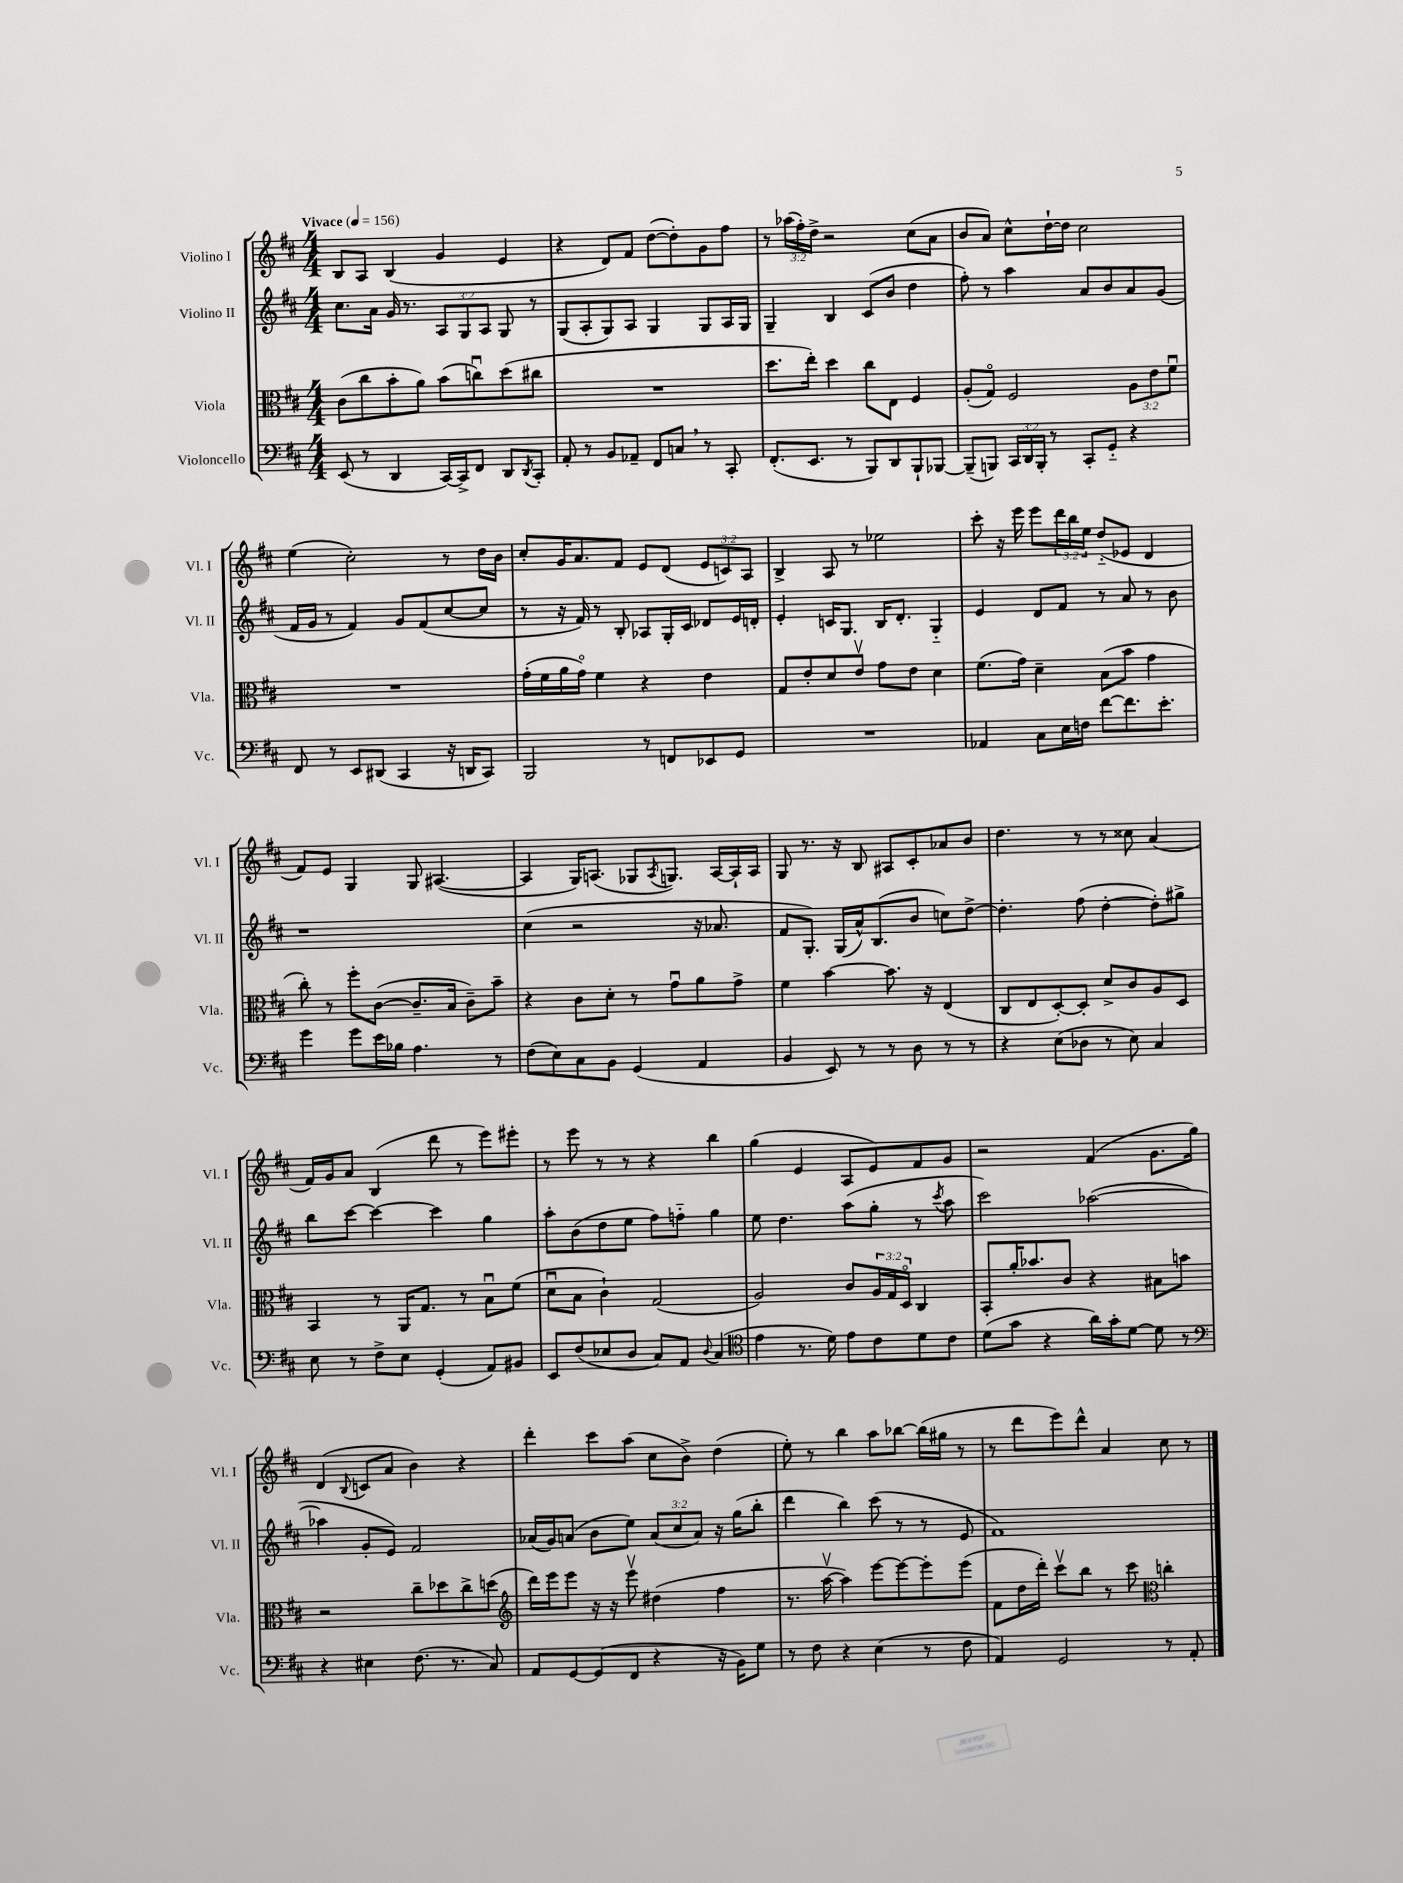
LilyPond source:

<<
\new StaffGroup <<
\new Staff = "s0" \with { instrumentName = "Violino I" shortInstrumentName = "Vl. I" } {
    \clef treble \key d \major \numericTimeSignature \time 4/4 \override Staff.TupletNumber.text = #tuplet-number::calc-fraction-text \tempo "Vivace" 4 = 156
    b8 a8 b4( g'4 e'4 |
    r4 d'8) fis'8 d''8~( d''8-.) g'8 fis''8 |
    r8 \tuplet 3/2 { aes''16( fis''16-.) d''16-> } r2 cis''8( a'8 |
    b'8 a'8) cis''8-^ d''16~-! d''16 cis''2 |
    e''4( cis''2-.) r8 d''16 b'16 |
    cis''8-. g'16 a'8. fis'8 e'8 d'8( \tuplet 3/2 { e'8 c'8) a8 } |
    b4-> a8 r8 ees''2 |
    cis'''8-. r16 e'''16 e'''8 \tuplet 3/2 { d'''16 b''16 e''16 } d''8-_( ees'8 d'4 |
    fis'8) e'8 g4 g8 ais4.~( |
    ais4 g16) a8.( ges8 \acciaccatura { a8 } g8.) a16~ a16-! a16 |
    g8 r8. r16 b8 ais8 cis'8-. aes'8 b'8 |
    d''4. r8 r8 cisis''8 a'4( |
    fis'16) g'16 a'8 b4( d'''8 r8 e'''8) eis'''8-. |
    r8 e'''8 r8 r8 r4 b''4 |
    g''4( e'4 a8 e'8) fis'8 g'8 |
    r2 fis'4( g'8. g''16) |
    d'4( \appoggiatura { b8 } c'8 a'8 b'4) r4 |
    d'''4-. cis'''8 a''8( cis''8 b'8->) d''4( |
    e''8-.) r8 b''4 a''8 bes''8~ bes''16( gis''16 r8 |
    r8 d'''8 e'''8) d'''8-^ a'4 cis''8 r8 \bar "|." |
}
\new Staff = "s1" \with { instrumentName = "Violino II" shortInstrumentName = "Vl. II" } {
    \clef treble \key d \major \numericTimeSignature \time 4/4 \override Staff.TupletNumber.text = #tuplet-number::calc-fraction-text
    cis''8. a'16 g'16 r8. \tuplet 3/2 { a8 g8 a8 } g8 r8 |
    g8( a8-. g8) a8 g4 g8 a16 g16 |
    g4-- b4 cis'8( b'8 d''4 |
    fis''8-.) r8 a''4 a'8 b'8 a'8 g'8( |
    fis'16 g'16 r8 fis'4) g'8 fis'8( cis''8~ cis''8 |
    r8 r16 fis'16) r8 b8-. aes8 g16-. cis'16 des'8 e'16 d'16-. |
    e'4-. c'16 g8. b16 d'8.-. g4-_ |
    e'4 d'8 fis'8 r8 a'8 r8 b'8 |
    r1 |
    cis''4( r2 r16 aes'8. |
    fis'8 g8.-.) g16( a'16-^) b8.( b'8 c''8) d''8~-> |
    d''4.-. fis''8( d''4~-. d''8-.) gis''8-> |
    b''8 cis'''8~ cis'''4~ cis'''4 g''4 |
    a''8-. b'8( d''8 e''8 fis''8) f''8-_ g''4 |
    e''8 d''4. a''8( g''8-. r8 \acciaccatura { cis'''8 } a''8 |
    cis'''2) aes''2~( |
    aes''4 g'8-. e'8) fis'2 |
    aes'16( g'16) a'8( b'8 e''8) \tuplet 3/2 { a'8( cis''8 a'8) } r16 g''16( b''8-. |
    d'''4 b''4) cis'''8( r8 r8 e'8 |
    fis'1) \bar "|." |
}
\new Staff = "s2" \with { instrumentName = "Viola" shortInstrumentName = "Vla." } {
    \clef alto \key d \major \numericTimeSignature \time 4/4 \override Staff.TupletNumber.text = #tuplet-number::calc-fraction-text
    cis'8( cis''8 b'8-. a'8) b'8( c''8\downbow) d''8( cis''8 |
    R1 |
    d''8. e''16-.) d''4 cis''8 e8 fis4 |
    a8-.( g8\flageolet) fis2 \tuplet 3/2 { a8 e'8 fis'8\downbow } |
    R1 |
    g'16-.( fis'16 a'16 g'16\flageolet) fis'4 r4 e'4 |
    g8 e'8-. d'8 e'8\upbow g'8 e'8 d'4 |
    fis'8.( g'16) d'4-- b8( b'8 g'4 |
    cis''8-.) r8 fis''8-. cis'8~( cis'8.-- b16 cis'8--) b'8-- |
    r4 cis'8 d'8-. r8 g'8\downbow a'8 g'8-> |
    fis'4 b'4~ b'8. r16 e4( |
    cis8 e8 d8~-.) d8-. d'8-> cis'8 a8 d8 |
    b,4 r8 a,16 g8. r8 b8\downbow fis'8( |
    d'8\downbow b8 cis'4-!) g2( |
    a2) cis'8 \tuplet 3/2 { a16 g16 d16\flageolet } cis4 |
    b,8-. a'16-. bes'8. cis'8 r4 bis8 b'8 |
    r2 cis''8-- des''8 cis''8-> d''8( |
    \clef treble d'''16) e'''16 e'''8 r16 r16 e'''8\upbow dis''4( fis''4 |
    r8. a''16~\upbow a''4) e'''8~ e'''8~ e'''8-. e'''8( |
    fis'8 d''16 d'''16-.) cis'''8\upbow b''8 r8 cis'''8 \clef alto c''4-. \bar "|." |
}
\new Staff = "s3" \with { instrumentName = "Violoncello" shortInstrumentName = "Vc." } {
    \clef bass \key d \major \numericTimeSignature \time 4/4 \override Staff.TupletNumber.text = #tuplet-number::calc-fraction-text
    e,8( r8 d,4 cis,16~) cis,16-> fis,8 d,8 \acciaccatura { d,8 } cis,8-. |
    a,8-. r8 b,8 aes,8-- fis,8 c8 \breathe r8 cis,8-. |
    fis,8.-.( e,8. r8 b,,8) d,8 b,,8-! bes,,8~ |
    bes,,8--( b,,8) \tuplet 3/2 { cis,16 d,16 b,,16-. } r8 cis,8-. g,8-_ r4 |
    fis,8 r8 e,8 dis,8( cis,4 r16 d,16 cis,8) |
    b,,2 r8 f,8 ees,8 g,8 |
    R1 |
    aes,4 cis8 e16 f16 fis'8~ fis'8. e'8.-. |
    g'4 g'8 e'16 bes16 a4. r8 |
    fis8( e8) cis8 b,8 g,4( a,4 |
    b,4 e,8) r8 r8 d8 r8 r8 |
    r4 e8( des8 r8 e8) cis4 |
    e8 r8 fis8-> e8 g,4-.( a,8) bis,8 |
    e,8 fis8( ees8 d8 cis8) a,8 \appoggiatura { d8 } cis4( |
    \clef tenor e'4 r8. d'16) e'8 cis'8 d'8 cis'8 |
    d'8( g'8 r4 a'16) g'16-. d'8~ d'8 r8 |
    \clef bass r4 eis4 fis8.( r8. cis8) |
    a,8 g,8~ g,8( fis,8 r4 r16 b,16) g8 |
    r8 fis8 r4 e4( r8 fis8 |
    a,4) g,2 r8 a,8-. \bar "|." |
}
>>
>>
\layout { \context { \Score \remove "Bar_number_engraver" } }
